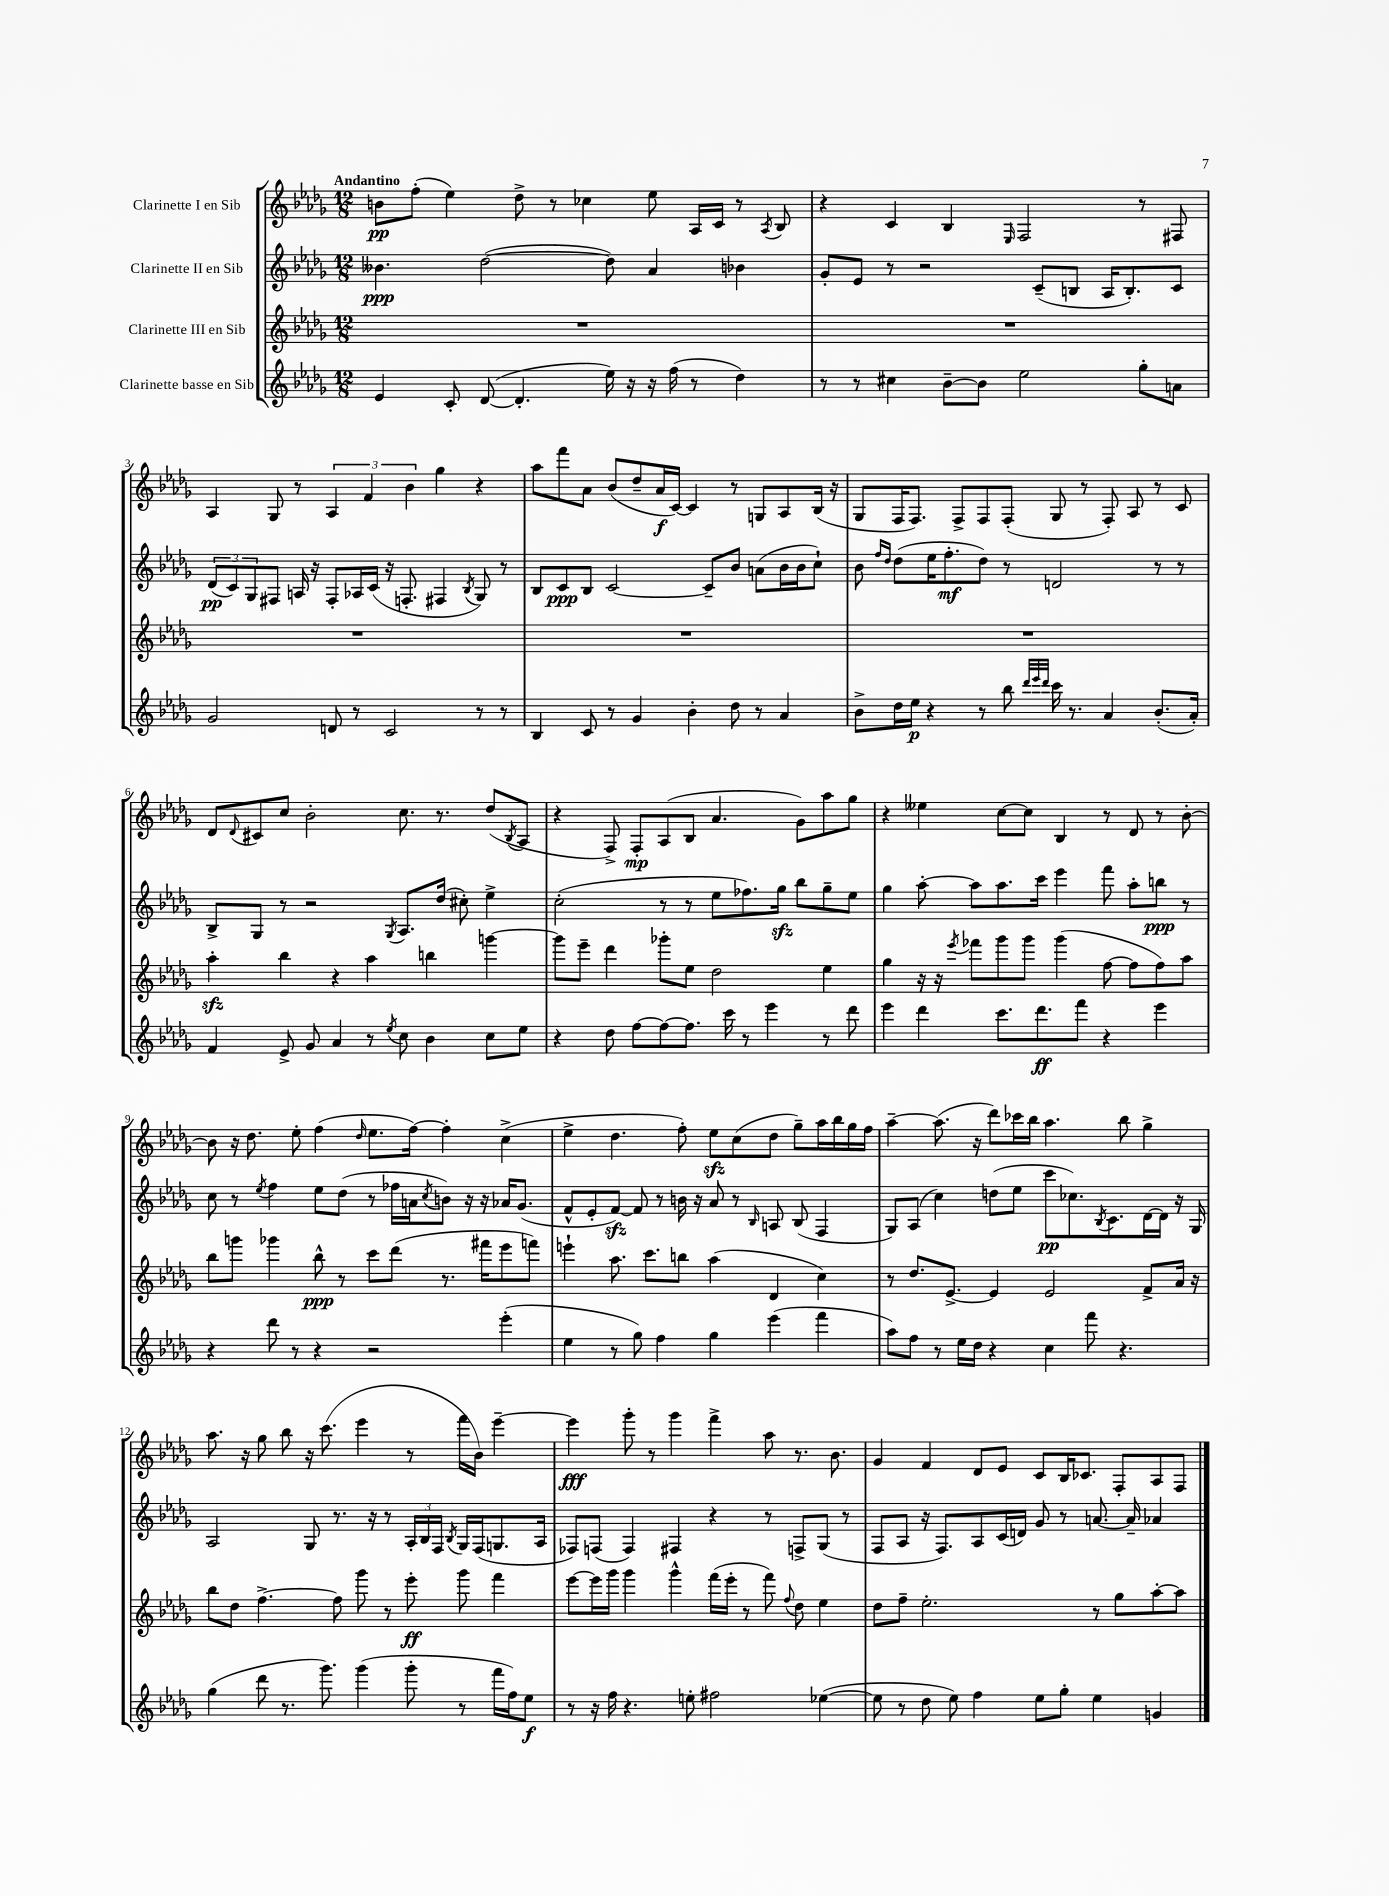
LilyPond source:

<<
\new StaffGroup <<
\new Staff = "s0" \with { instrumentName = "Clarinette I en Sib" } {
    \clef treble \key des \major \numericTimeSignature \time 12/8 \tempo "Andantino"
    b'8\pp f''8-.( ees''4) des''8-> r8 ces''4 ees''8 aes16 c'16 r8 \acciaccatura { aes8 } bes8 |
    r4 c'4 bes4 \grace { ees16 } f2 r8 fis8 |
    aes4 ges8 r8 \tuplet 3/2 { aes4 f'4 bes'4 } ges''4 r4 |
    aes''8 f'''8 aes'8 bes'8( des''8-- aes'16\f c'16~) c'4 r8 g8 aes8 bes16( r16 |
    ges8 f16 f8.) f8-> f8 f8-.( ges8 r8 f8-.) aes8 r8 c'8 |
    des'8 \appoggiatura { des'8 } cis'8 c''8 bes'2-. c''8. r8. des''8( \acciaccatura { bes8 } aes8 |
    r4 f8->) f8-.\mp aes8( bes8 aes'4. ges'8) aes''8 ges''8 |
    r4 eeses''4 c''8~ c''8 bes4 r8 des'8 r8 bes'8~-. |
    bes'8 r16 des''8. ees''8-. f''4( \grace { des''16 } ees''8. f''16~) f''4-. c''4->( |
    ees''4-> des''4. f''8-.) ees''8\sfz c''8( des''8 ges''8--) aes''16 bes''16 ges''16 f''16 |
    aes''4~-- aes''8.( r16 des'''8) ces'''16 bes''16 aes''4. bes''8 ges''4-> |
    aes''8. r16 ges''8 bes''8 r16 c'''8.( ees'''4 r8 f'''16 bes'16) ees'''4~-- |
    ees'''4\fff ges'''8-. r8 ges'''4 f'''4-> aes''8 r8. bes'8. |
    ges'4 f'4 des'8 ees'8 c'8 bes16 ces'8. f8-. aes8 f8 \bar "|." |
}
\new Staff = "s1" \with { instrumentName = "Clarinette II en Sib" } {
    \clef treble \key des \major \numericTimeSignature \time 12/8
    beses'4.\ppp des''2~( des''8) aes'4 bes'4 |
    ges'8-. ees'8 r8 r2 c'8--( b8 aes16 b8.-.) c'8 |
    \tuplet 3/2 { des'8\pp( c'8) ges8 } fis8 a16 r16 fis8-. aes16 c'16( r16 f8.-. fis4 \acciaccatura { bes8 } ges8) r8 |
    bes8 c'8\ppp bes8 c'2~ c'8-- bes'8 a'8( bes'16 bes'16 c''8-!) |
    bes'8 \grace { f''16 des''16 } des''8( ees''16 f''8.-.\mf des''8) r8 d'2 r8 r8 |
    bes8-> ges8 r8 r2 \acciaccatura { ges8 } aes8. des''16( cis''8-.) ees''4-> |
    c''2-.( r8 r8 ees''8 fes''8.) ges''16\sfz bes''8 ges''8-- ees''8 |
    ges''4 aes''8~-. aes''8 aes''8. c'''16 ees'''4 f'''8 aes''8-. b''8\ppp r8 |
    c''8 r8 \acciaccatura { ees''8 } f''4 ees''8 des''8( r8 fes''16 a'16 \acciaccatura { c''8 } b'8) r16 r16 aes'16 ges'8.( |
    f'8-^ ees'8-. f'8~\sfz) f'8 r8 b'16 r16 aes'8 r8 \grace { bes16 } a8 bes8( f4 |
    ges8) aes8( c''4) d''8( ees''8 c'''8\pp ces''8.) \acciaccatura { bes8 } c'8. des'16~ des'16 r16 ges16 |
    aes2 ges8 r8. r16 r8 \tuplet 3/2 { aes16-. bes16 f16 } \acciaccatura { bes8 } ges16 f16( g8. aes16 |
    fes8) f8( f4) fis4 r4 r8 f8-> ges8( r8 |
    f8 aes8 r16 f8.) aes8 c'16( d'16) ges'8 r8 a'8.~ a'16-- aes'4 \bar "|." |
}
\new Staff = "s2" \with { instrumentName = "Clarinette III en Sib" } {
    \clef treble \key des \major \numericTimeSignature \time 12/8
    R1. |
    R1. |
    R1. |
    R1. |
    R1. |
    aes''4-.\sfz bes''4 r4 aes''4 b''4 g'''4~ |
    g'''8 ees'''8-- des'''4 ges'''8-. ees''8 des''2 ees''4 |
    ges''4 r16 r16 \acciaccatura { ees'''8 } fes'''8 ges'''8 ges'''8 ges'''4( f''8~ f''8 f''8) aes''8 |
    bes''8 g'''8 ges'''4 bes''8-^\ppp r8 c'''8 des'''8( r8. fis'''16 ees'''8 f'''8) |
    e'''4-! aes''8. c'''8. b''8 aes''4( des'4 c''4) |
    r8 des''8. ees'8.~-> ees'4 ees'2 f'8-> aes'16 r16 |
    bes''8 des''8 f''4.~-> f''8 ges'''8 r8 ees'''8-.\ff ges'''8 f'''4 |
    ees'''8~ ees'''16 ges'''16 ges'''4 ges'''4-^ f'''16( ees'''16-. r8 f'''8) \appoggiatura { f''8 } des''8 ees''4 |
    des''8 f''8-- ees''2.-. r8 ges''8 aes''8~-. aes''8 \bar "|." |
}
\new Staff = "s3" \with { instrumentName = "Clarinette basse en Sib" } {
    \clef treble \key des \major \numericTimeSignature \time 12/8
    ees'4 c'8-. des'8~( des'4.-. ees''16) r16 r16 f''16( r8 des''4) |
    r8 r8 cis''4 bes'8~-- bes'8 ees''2 ges''8-. a'8 |
    ges'2 d'8 r8 c'2 r8 r8 |
    bes4 c'8 r8 ges'4 bes'4-. des''8 r8 aes'4 |
    bes'8-> des''16 ees''16\p r4 r8 bes''8 \grace { des'''32 ees'''32 des'''32 } c'''16 r8. aes'4 bes'8.-.( aes'16-.) |
    f'4 ees'8-> ges'8 aes'4 r8 \acciaccatura { ees''8 } c''8 bes'4 c''8 ees''8 |
    r4 des''8 f''8~ f''8~ f''8. c'''16 r8 ees'''4 r8 des'''8 |
    ees'''4 des'''4 c'''8. des'''8.\ff f'''8 r4 ees'''4 |
    r4 des'''8 r8 r4 r2 ees'''4-.( |
    ees''4 r8 ges''8) f''4 ges''4 ees'''4( f'''4 |
    aes''8) f''8 r8 ees''16 des''16 r4 c''4 f'''8 r4. |
    ges''4( des'''8 r8. ges'''8.) ges'''4( ges'''8-. r8 f'''16 f''16) ees''8\f |
    r8 r16 f''16 r4. e''8-. fis''2 ees''4~( |
    ees''8 r8 des''8 ees''8) f''4 ees''8 ges''8-. ees''4 g'4 \bar "|." |
}
>>
>>
